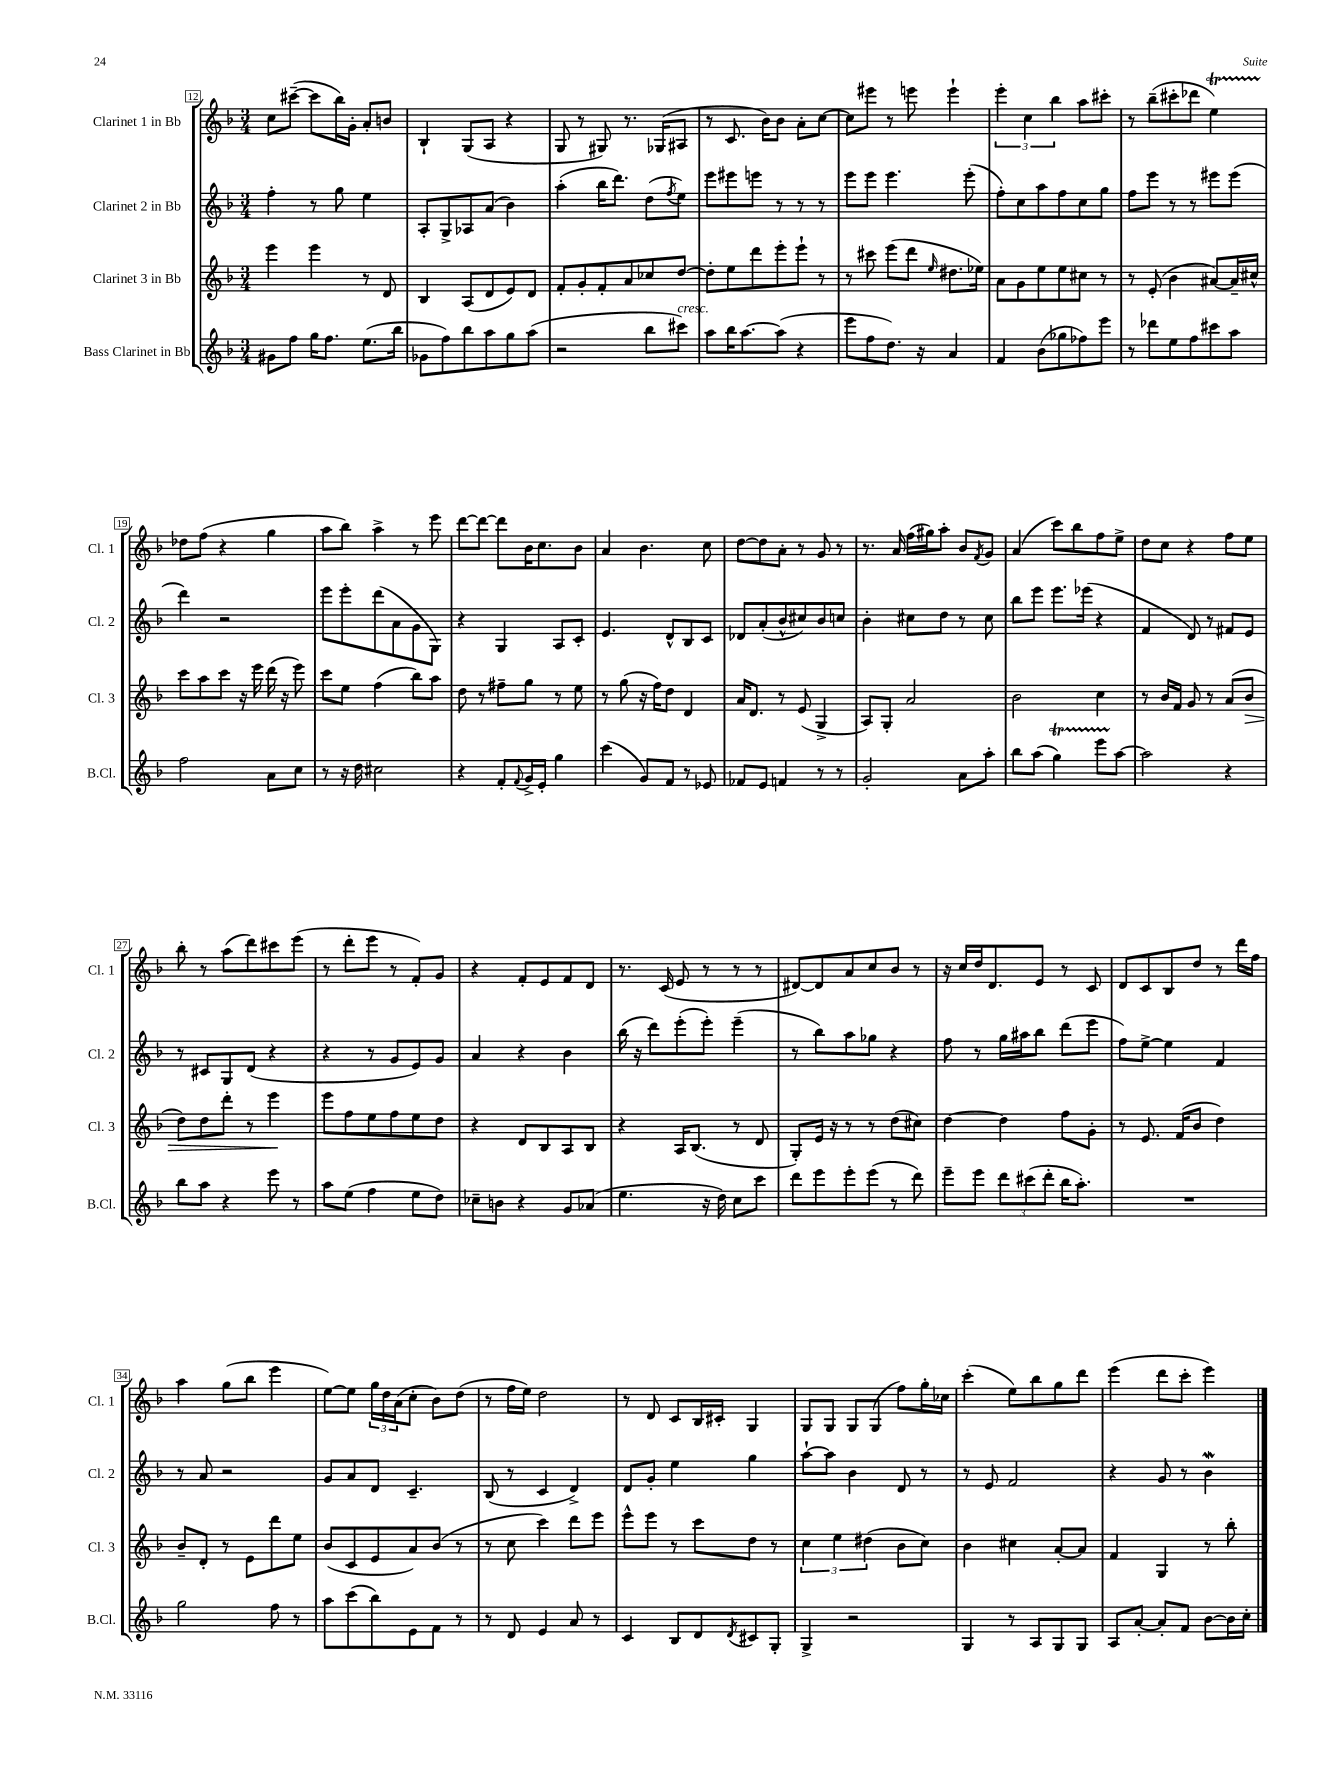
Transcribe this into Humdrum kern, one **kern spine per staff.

**kern	**kern	**kern	**kern
*staff4	*staff3	*staff2	*staff1
*clefG2	*clefG2	*clefG2	*clefG2
*k[b-]	*k[b-]	*k[b-]	*k[b-]
*M3/4	*M3/4	*M3/4	*M3/4
8g#\L	4eee\	4ff'\	8cc\L
8ff\J	.	.	([8ccc#~\J
16gg\LK	4eee\	8r	8ccc#\]L
8.ff\J	.	.	.
.	.	8gg\	16bb-\L)
.	.	.	16g'\JJ
(8.ee\L	8r	4ee\	8a'/L
.	8d/	.	8b/J
16bb-\Jk	.	.	.
=	=	=	=
8g-\L	4B-/	8A'/L	4B-`/
8ff\)	.	8G^/	.
8bb-\	(8A/L	8A-/	(8G/L
8aa\	8d/	(8a/J	8A/J
8gg\	8e/)	4b-\)	4r
(8aa\J	8d/J	.	.
=	=	=	=
2r	8f'/L	(4aa'\	8G/
.	8g'/	.	8r
.	8f'/	16bb-\LK	8G#/)
.	.	8.ddd\J)	.
.	8a/	.	8.r
8bb-\L	8cc-/	(8dd\L	.
.	.	.	(16G-/LK
.	.	8qff/	.
8ccc#\J)	[8dd/J	8ee\J)	8A#/J
=	=	=	=
8aa\L	8dd'\]L	8eee\L	8r
16bb-\K	8ee\	8eee#\	8.c/
[8.aa\	.	.	.
.	8ddd\	8eee\J	.
.	.	.	16b-\LK)
(8aa\]J	8eee'\	8r	8b-\J
4r	8eee`\J	8r	8a'\L
.	8r	8r	[8cc\J
=	=	=	=
8eee\L	8r	8eee\L	8cc\]L
8ff\	8ccc#\	8eee\J	8eee#\J
8.dd\J)	(8eee\L	4.eee\	8r
.	8ddd\J	.	8eee\
16r	.	.	.
.	16qqee/	.	.
4a/	8.dd#\L	.	4eee`\
.	.	(8eee'\	.
.	16ee-\Jk)	.	.
=	=	=	=
4f/	8a\L	8ff'\L)	6eee'\
.	8g\	8cc\	.
.	.	.	6cc\
(8b-\L	8ee\	8aa\	.
.	.	.	6bb-\
8gg-\	8ee\	8ff\	.
8ff-\)	8cc#\J	8cc\	8aa\L
8eee\J	8r	8gg\J	8ccc#'\J
=	=	=	=
8r	8r	8ff\L	8r
8ddd-\L	(8e'/	8eee\J	(8bb-~\L
8ee\	4b-\	8r	8ccc#'\
8ff\	.	8r	8ddd-\J
8ccc#\	[8a#/L)	8eee#\L	4ee\)
8aa\J	16a#~/]L	(8eee#\J	.
.	16cc#^^/JJ	.	.
=	=	=	=
2ff\	8ccc\L	4ddd\)	8dd-\L
.	8aa\	.	(8ff\J
.	8ccc\J	2r	4r
.	16r	.	.
.	16eee\	.	.
8a\L	(16ddd\	.	4gg\
.	16r	.	.
8cc\J	8eee\)	.	.
=	=	=	=
8r	8ccc\L	8eee\L	8aa\L
16r	8ee\J	8eee'\	8bb-\J)
16dd\	.	.	.
2cc#\	(4ff\	(8ddd\	4aa^\
.	.	8a\	.
.	8bb-\L)	8g\	8r
.	8aa\J	8G\J)	8eee\
=	=	=	=
4r	8dd\	4r	[8ddd\L
.	8r	.	8ddd\_J
8f'/L	8ff#~\L	4G/	8ddd\]L
8qqf/	.	.	.
16g^/L	8gg\J	.	16b-\K
16e'/JJ	.	.	8.cc\
4gg\	8r	8A/L	.
.	8ee\	8c'/J	8b-\J
=	=	=	=
(4ccc\	8r	4.e/	4a/
.	(8gg\	.	.
8g/L)	16r	.	4.b-\
.	16ff\LK)	.	.
8f/J	8dd\J	8d^^/L	.
8r	4d/	8B-/	.
8e-/	.	8c/J	8cc\
=	=	=	=
8f-/L	16a/LK	8d-/L	[8dd\L
.	8.d/J	.	.
8e/J	.	(8a'/	8dd\]
4f/	8r	8b-^^/	8a'\J
.	(8e/	8cc#/)	8r
8r	4G^/	8b-/	8g/
8r	.	8cc/J	8r
=	=	=	=
2g'/	8A/L)	4b-'\	8.r
.	8G'/J	.	.
.	.	.	16a/
.	2a/	8cc#\L	(16ff\LL
.	.	.	16gg#\J)
.	.	8dd\J	8aa'\J
8a\L	.	8r	8b-/L
.	.	.	8qf/
8aa'\J	.	8cc#\	8g/J
=	=	=	=
8bb-\L	2b-\	8bb-\L	(4a/
(8aa\J	.	8eee\J	.
4gg\)	.	8.eee\L	8ccc\L)
.	.	.	8bb-\
.	.	(16eee-\Jk	.
8eee\L	4cc\	4r	8ff\
[8aa\J	.	.	8ee^\J
=	=	=	=
2aa\]	8r	4f/	8dd\L
.	16b-/LL	.	8cc\J
.	16f/JJ	.	.
.	8g/	8d/)	4r
.	8r	8r	.
4r	(8a/L	8f#/L	8ff\L
.	8b-/J	8e/J	8ee\J
=	=	=	=
8bb-\L	8dd\L)	8r	8bb-'\
8aa\J	8dd\	8c#/L	8r
4r	8ddd'\J	8G/	(8aa\L
.	8r	(8d/J	8ddd\)
8eee\	4eee\	4r	8ccc#\
8r	.	.	(8eee\J
=	=	=	=
8aa\L	8eee\L	4r	8r
(8ee\J	8ff\	.	8ddd'\L
4ff\	8ee\	8r	8eee\J
.	8ff\	8g/L	8r
8ee\L	8ee\	8e/)	8f'/L)
8dd\J)	8dd\J	8g/J	8g/J
=	=	=	=
8cc-~\L	4r	4a/	4r
8b\J	.	.	.
4r	8d/L	4r	8f'/L
.	8B-/	.	8e/
8g/L	8A/	4b-\	8f/
(8a-/J	8B-/J	.	8d/J
=	=	=	=
4.ee\	4r	(16bb-\	8.r
.	.	16r	.
.	.	8ddd\L)	.
.	.	.	(16c/
.	16A/LK	(8eee'\	8e/
.	(8.B-/J	.	.
16r	.	8eee'\J)	8r
16dd\)	.	.	.
8cc\L	8r	(4eee~\	8r
8ccc\J	8d/	.	8r
=	=	=	=
8ddd\L	8G'/L)	8r	[8d#/L)
8eee\	16e/Jk	8bb-\L)	8d#/]
.	16r	.	.
8eee'\	8r	8aa\	8a/
(8eee\J	8r	8gg-\J	8cc/
8r	(8dd\L	4r	8b-/J
8ddd\)	8cc#\J)	.	8r
=	=	=	=
8eee~\L	[4dd\	8ff\	16r
.	.	.	16cc/LL
8eee\J	.	8r	16dd/J
.	.	.	8.d/
12ddd\L	4dd\]	16gg\LL	.
.	.	16aa#\J	.
(12ccc#\	.	.	.
.	.	8bb-\J	8e/J
12ddd'\J	.	.	.
16bb-\LK	8ff\L	(8ddd\L	8r
8.aa'\J)	.	.	.
.	8g'\J	8eee\J	8c/
=	=	=	=
2.r	8r	8ff\L)	8d/L
.	8.e/	[8ee^\J	8c/
.	.	4ee\]	8B-/
.	(16f/LK	.	.
.	8b-/J	.	8dd/J
.	4dd\)	4f/	8r
.	.	.	16ddd\LL
.	.	.	16ff\JJ
=	=	=	=
2gg\	8b-~/L	8r	4aa\
.	8d'/J	8a/	.
.	8r	2r	(8gg\L
.	8e\L	.	8bb-\J
8ff\	8ddd\	.	4eee\
8r	8ee\J	.	.
=	=	=	=
8aa\L	(8b-/L	8g/L	[8ee\L)
(8ccc\	8c/	8a/	8ee\]J
8bb-\)	8e/	8d/J	24gg\LL
.	.	.	24dd\
.	.	.	(24a\J
8e\	8a/)	4.c~/	8cc'\J
8f\J	(8b-/J	.	8b-\L)
8r	8r	.	(8dd\J
=	=	=	=
8r	8r	(8B-/	8r
8d/	8cc\	8r	16ff\LL
.	.	.	16ee\JJ)
4e/	4ccc\)	4c/	2dd\
8a/	8ddd\L	4d^/)	.
8r	8eee\J	.	.
=	=	=	=
4c/	8eee^^\L	8d/L	8r
.	8eee\J	8g'/J	8d/
8B-/L	8r	4ee\	8c/L
8d/	8ccc\L	.	16B-/L
.	.	.	16c#'/JJ
8qd/	.	.	.
8c#/	8dd\J	4gg\	4G/
8G'/J	8r	.	.
=	=	=	=
4G^/	6cc\	[8aa`\L	8G/L
.	.	8aa\]J	8G/J
.	6ee\	.	.
2r	.	4b-\	8G/L
.	(6dd#\	.	.
.	.	.	(8G/J
.	8b-\L	8d/	8ff\L)
.	8cc\J)	8r	16gg'\L
.	.	.	16cc-\JJ
=	=	=	=
4G/	4b-\	8r	(4ccc'\
.	.	8e/	.
8r	4cc#\	2f/	8ee\L)
8A/L	.	.	8bb-\
8G/	[8a'/L	.	8gg\
8G/J	8a/]J	.	8ddd\J
=	=	=	=
8A/L	4f/	4r	(4eee\
[8a'/J	.	.	.
8a'/]L	4G/	8g/	8ddd\L
8f/J	.	8r	8ccc'\J
[8b-\L	8r	4b-\	4eee\)
16b-\]L	8bb-'\	.	.
16cc'\JJ	.	.	.
==	==	==	==
*-	*-	*-	*-
